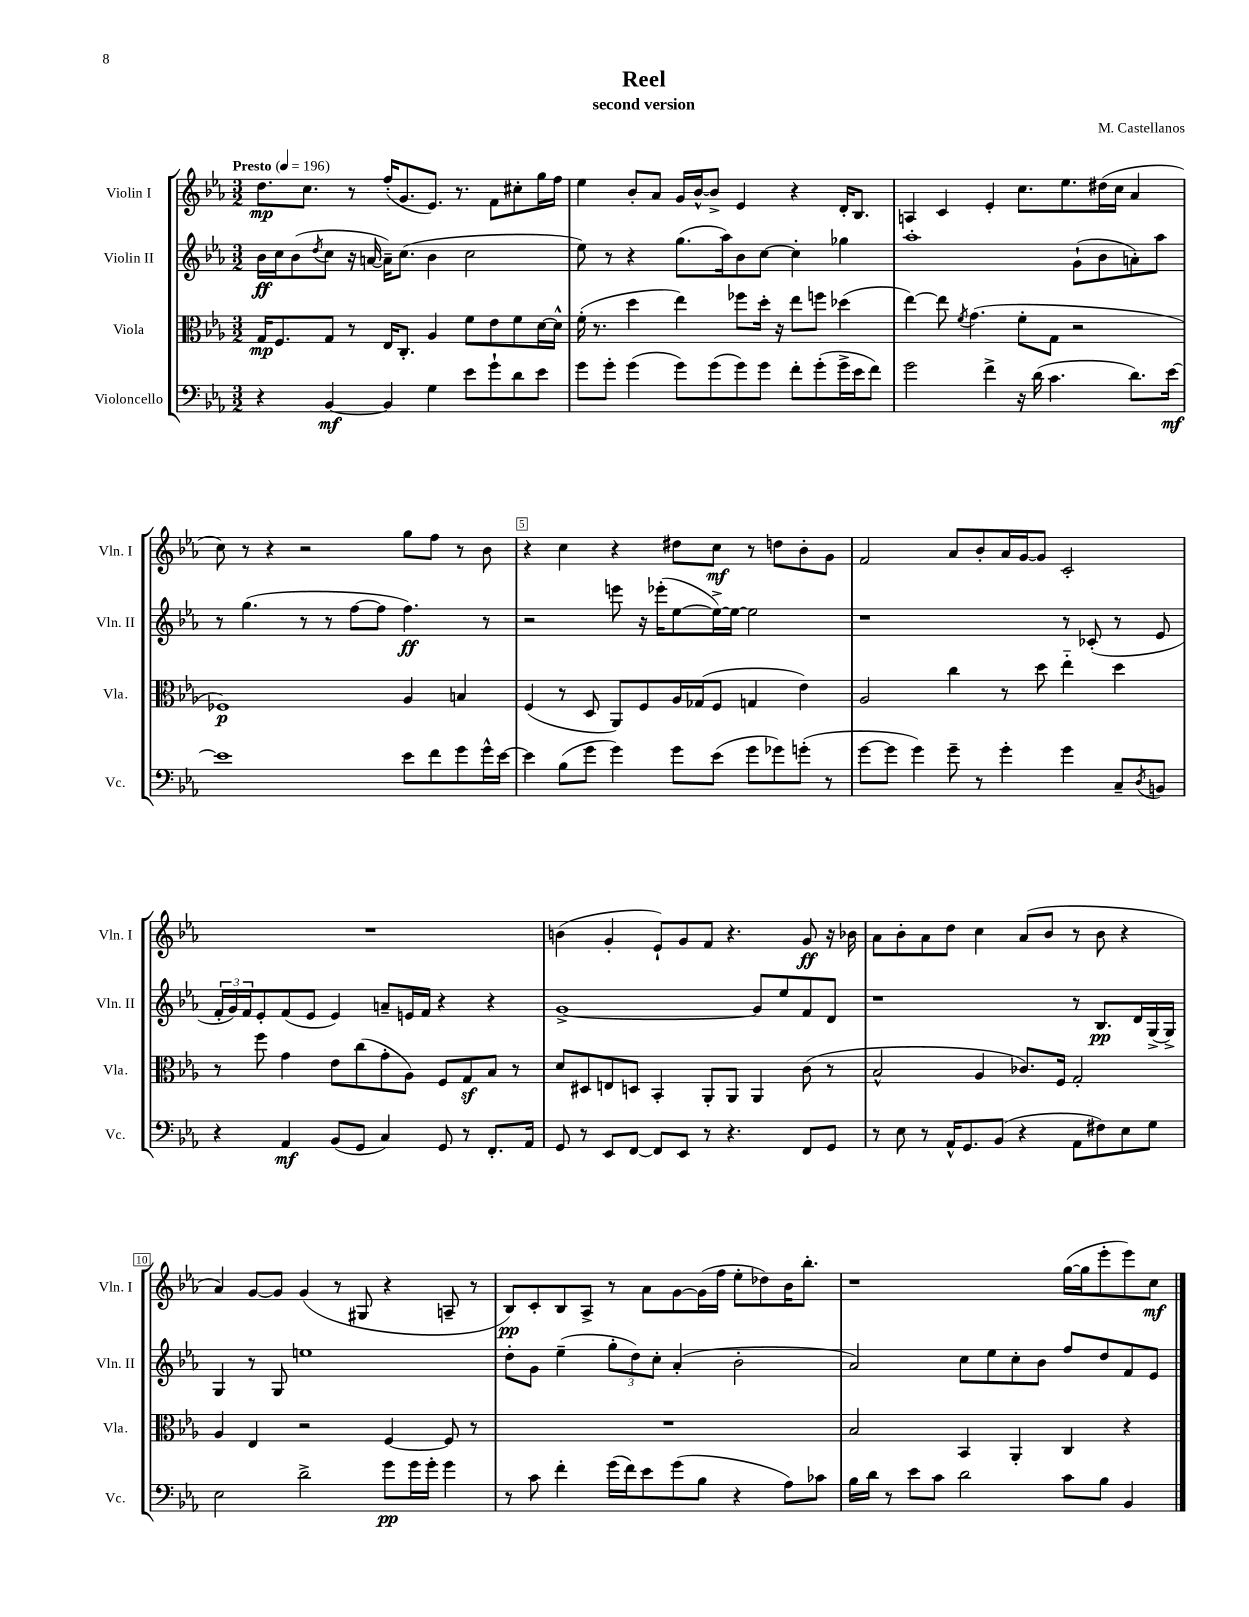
\header { title = "Reel" composer = "M. Castellanos" subtitle = "second version" }
<<
\new StaffGroup <<
\new Staff = "s0" \with { instrumentName = "Violin I" shortInstrumentName = "Vln. I" } {
    \clef treble \key ees \major \numericTimeSignature \time 3/2 \tempo "Presto" 4 = 196
    d''8.\mp c''8. r8 f''16-.( g'8. ees'8.) r8. f'8 cis''8-. g''16 f''16 |
    ees''4 bes'8-. aes'8 g'16 bes'16~-^ bes'8-> ees'4 r4 d'16-. bes8. |
    a4 c'4 ees'4-. c''8. ees''8. dis''16( c''16 aes'4 |
    c''8) r8 r4 r2 g''8 f''8 r8 bes'8 |
    r4 c''4 r4 dis''8 c''8\mf r8 d''8 bes'8-. g'8 |
    f'2 aes'8 bes'8-. aes'16 g'16~ g'8 c'2-. |
    R1. |
    b'4( g'4-. ees'8-!) g'8 f'8 r4. g'8\ff r16 bes'16 |
    aes'8 bes'8-. aes'8 d''8 c''4 aes'8( bes'8 r8 bes'8 r4 |
    aes'4) g'8~ g'8 g'4( r8 gis8 r4 a8-- r8 |
    bes8\pp) c'8-. bes8 aes8-> r8 aes'8 g'8~ g'16( f''16 ees''8-. des''8) bes'16 bes''8.-. |
    r1 g''16~( g''16 ees'''8-. ees'''8) c''8\mf \bar "|." |
}
\new Staff = "s1" \with { instrumentName = "Violin II" shortInstrumentName = "Vln. II" } {
    \clef treble \key ees \major \numericTimeSignature \time 3/2
    bes'16\ff c''16 bes'8( \acciaccatura { d''8 } c''8 r16 a'16~ a'16--) c''8.( bes'4 c''2 |
    ees''8) r8 r4 g''8.( aes''16) bes'8 c''8~ c''4-. ges''4 |
    aes''1-. g'8-!( bes'8 a'8-.) aes''8 |
    r8 g''4.( r8 r8 f''8~ f''8 f''4.\ff) r8 |
    r2 e'''8 r16 ees'''16-.( ees''8~ ees''16~->) ees''16~ ees''2 |
    r1 r8 ces'8-.( r8 ees'8 |
    \tuplet 3/2 { f'16-. g'16) f'16 } ees'8-. f'8( ees'8 ees'4) a'8-- e'16 f'16 r4 r4 |
    g'1~-> g'8 ees''8 f'8 d'8 |
    r1 r8 bes8.\pp d'16 g16->( g16->) |
    g4 r8 g8 e''1 |
    d''8-. g'8 ees''4--( \tuplet 3/2 { g''8-. d''8) c''8-. } aes'4-.( bes'2-. |
    aes'2) c''8 ees''8 c''8-. bes'8 f''8 d''8 f'8 ees'8 \bar "|." |
}
\new Staff = "s2" \with { instrumentName = "Viola" shortInstrumentName = "Vla." } {
    \clef alto \key ees \major \numericTimeSignature \time 3/2
    g16\mp f8. g8 r8 ees16 c8.-. aes4 f'8 ees'8 f'8 d'16~ d'16-^ |
    f'16-.( r8. d''4 ees''4) fes''8 d''16-. r16 ees''8 f''8 des''4( |
    ees''4~) ees''8 \acciaccatura { f'8 } g'4.( f'8-. g8 r2 |
    fes1\p) aes4 b4 |
    f4( r8 d8 aes,8) f8 aes16 ges16( f8 g4 ees'4) |
    aes2 c''4 r8 d''8 ees''4-_ d''4 |
    r8 f''8 g'4 ees'8 c''8( g'8-. aes8) f8 g8\sf bes8 r8 |
    d'8 dis8 e8 d8 bes,4-. aes,8-. aes,8 aes,4 c'8( r8 |
    bes2-^ aes4 ces'8.) f16 g2-. |
    aes4 ees4 r2 f4~ f8 r8 |
    R1. |
    bes2 bes,4 aes,4-. c4 r4 \bar "|." |
}
\new Staff = "s3" \with { instrumentName = "Violoncello" shortInstrumentName = "Vc." } {
    \clef bass \key ees \major \numericTimeSignature \time 3/2
    r4 bes,4~\mf bes,4 g4 ees'8 g'8-! d'8 ees'8 |
    g'8 g'8-. g'4( g'8) g'8( g'8) g'8 f'8-. g'8-.( g'16-> ees'16 f'8) |
    g'2 f'4-> r16 d'16( c'4. d'8.) ees'16~\mf |
    ees'1 ees'8 f'8 g'8 g'16-^ ees'16~ |
    ees'4 bes8( g'8 g'4) g'8 ees'8( g'8 ges'8) g'8-.( r8 |
    g'8~ g'8 g'4) g'8-- r8 g'4-. g'4 c8-- \acciaccatura { d8 } b,8 |
    r4 aes,4\mf bes,8( g,8 c4) g,8 r8 f,8.-. aes,16 |
    g,8 r8 ees,8 f,8~ f,8 ees,8 r8 r4. f,8 g,8 |
    r8 ees8 r8 aes,16-^ g,8. bes,8( r4 aes,8 fis8) ees8 g8 |
    ees2 d'2-> g'8\pp g'16 g'16-. g'4 |
    r8 c'8 f'4-. g'16( f'16) ees'8 g'8( bes8 r4 aes8) ces'8 |
    bes16 d'16 r8 ees'8 c'8 d'2 c'8 bes8 bes,4 \bar "|." |
}
>>
>>
\layout { \context { \Score \override BarNumber.break-visibility = ##(#f #t #t) barNumberVisibility = #(every-nth-bar-number-visible 5) \override BarNumber.stencil = #(make-stencil-boxer 0.1 0.3 ly:text-interface::print) } }
